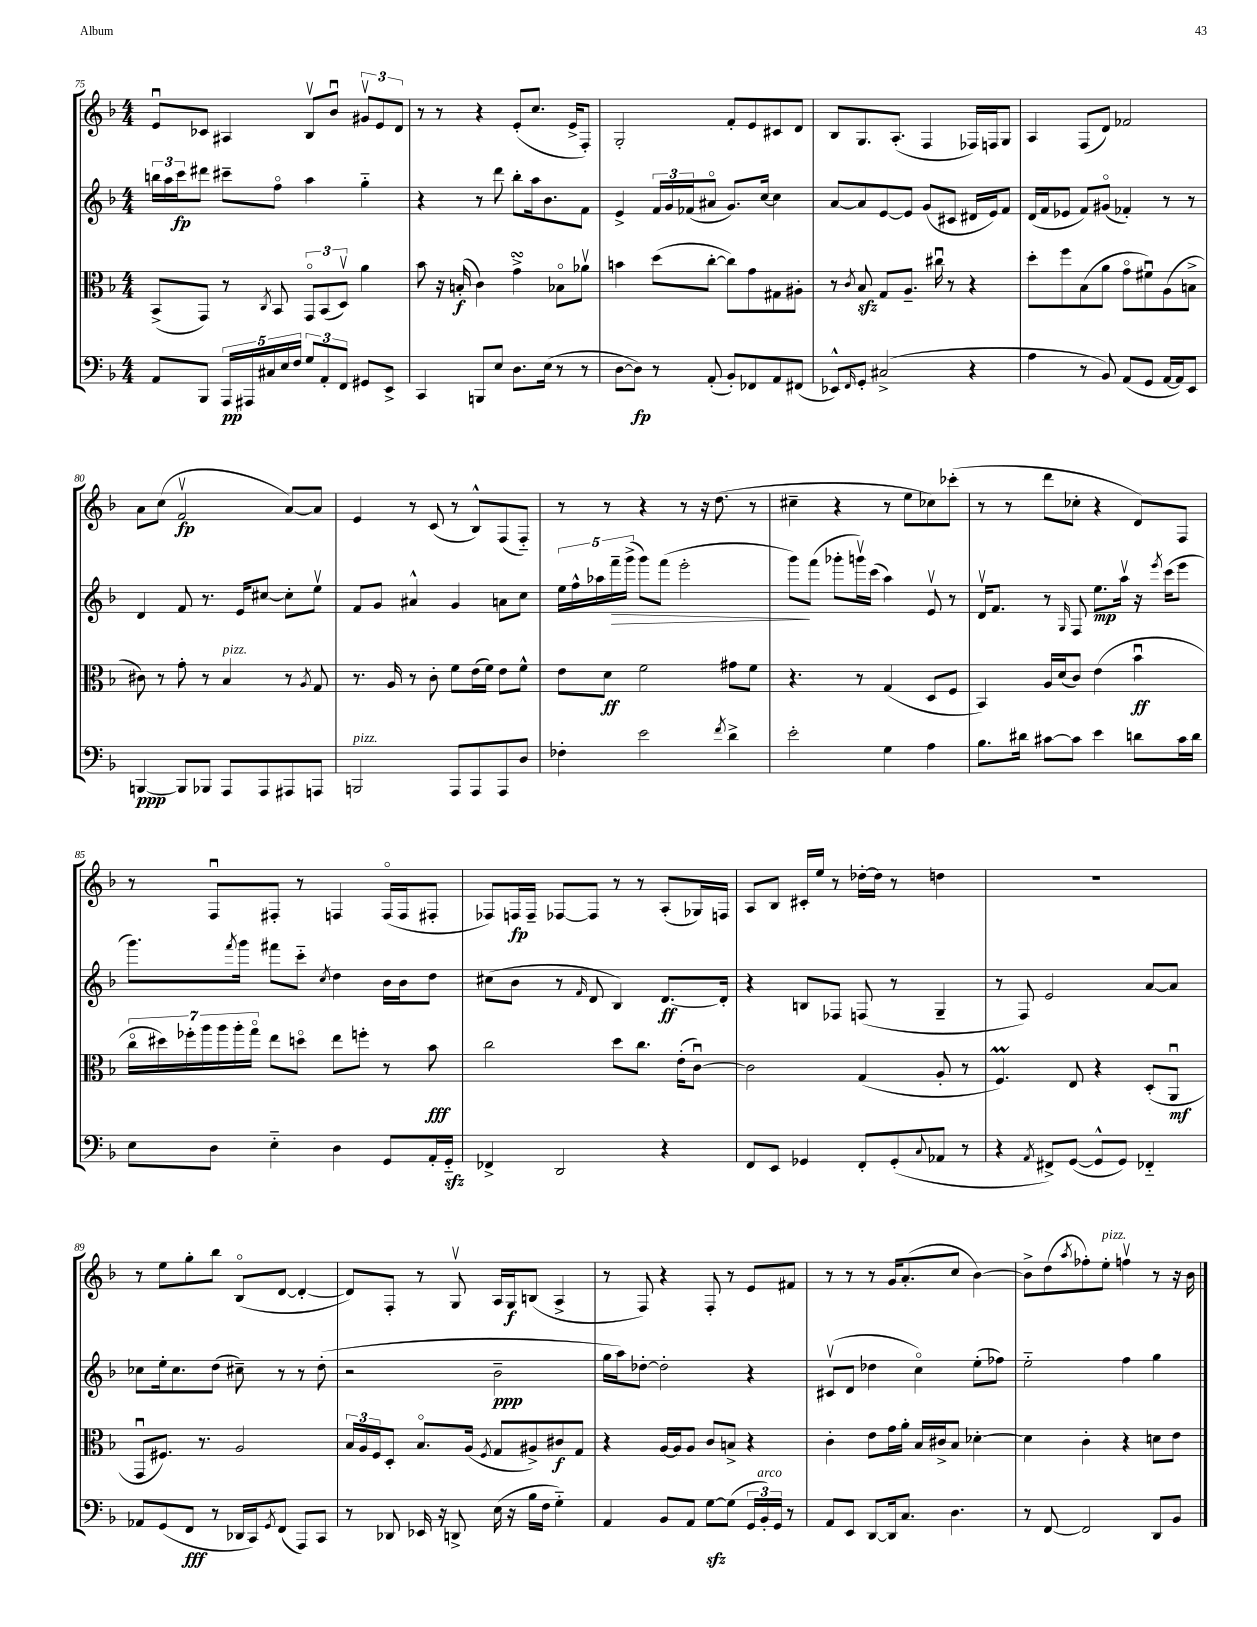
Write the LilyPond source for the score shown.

<<
\new StaffGroup <<
\new Staff = "s0" {
    \clef treble \key f \major \numericTimeSignature \time 4/4
    e'8\downbow ces'8 ais4 bes8\upbow bes'8\downbow \tuplet 3/2 { gis'8\upbow e'8 d'8 } |
    r8 r8 r4 e'8-.( c''8. e'16-> f8-.) |
    g2-. f'8-. e'8 cis'8 d'8 |
    bes8 g8. a8.-.( f4 fes16) f16 g8 |
    a4 f8( d'8) fes'2 |
    a'8 c''8( f'2\upbow\fp a'8~) a'8 |
    e'4 r8 c'8( r8 bes8-^) f8( f8-_) |
    r8 r8 r4 r8 r16 d''8.( r8 |
    cis''4-- r4 r8 e''8 ces''8) ces'''8-.( |
    r8 r8 d'''8 ces''8-. r4 d'8) f8 |
    r8 f8\downbow fis8-. r8 f4 f16\flageolet( f16 fis8-. |
    fes8) f16\fp f16-- fes8~ fes8 r8 r8 a8-.( ges16) f16 |
    a8 bes8 cis'16-. e''16 r8 des''16~-. des''16 r8 d''4 |
    R1 |
    r8 e''8 g''8-. bes''8 bes8\flageolet( d'8~ d'4~-. |
    d'8) f8-. r8 g8\upbow a16 g16\f b8( a4-> |
    r8 f8) r4 f8-. r8 e'8 fis'8 |
    r8 r8 r8 g'16 a'8.-.( c''8 bes'4~) |
    bes'8-> d''8( \acciaccatura { a''8 } fes''8-.) e''8-.^\markup { \italic "pizz." } f''4\upbow r8 r16 bes'16 \bar "|." |
}
\new Staff = "s1" {
    \clef treble \key f \major \numericTimeSignature \time 4/4
    \tuplet 3/2 { b''16 a''16 c'''16\fp } dis'''8 cis'''8-- f''8\flageolet a''4 g''4-_ |
    r4 r8 d'''8 bes''8-. a''16 bes'8. f'8 |
    e'4-> \tuplet 3/2 { f'16 g'16 fes'16( } ais'8\flageolet g'8.) c''16~ c''4 |
    a'8~ a'8 e'8~ e'8 g'8( cis'8 dis'16 e'16) f'8 |
    d'16( f'16 ees'8 f'8) gis'8\flageolet( fes'4-.) r8 r8 |
    d'4 f'8 r8. e'16 cis''8~ cis''8-. e''8\upbow |
    f'8 g'8 ais'4-^ g'4 a'8 c''8 |
    \tuplet 5/4 { e''16 f''16-^ aes''16 f'''16--\> g'''16->( } g'''8) f'''8( e'''2-. |
    g'''8\!) f'''8( ges'''8-. g'''16\upbow) c'''16( a''4) e'8\upbow r8 |
    d'16\upbow f'8. r8 \grace { g16 } f8 e''8.\mp a''16\upbow r16 \acciaccatura { e'''8 } c'''16( e'''8 |
    g'''8.) \acciaccatura { f'''8 } g'''16 fis'''8 c'''8-_ \acciaccatura { c''8 } d''4 bes'16 bes'16 d''8 |
    cis''8( bes'8 r8 \grace { f'16 } d'8 bes4) d'8.~\ff d'16-. |
    r4 b8 fes8 f8( r8 g4-- |
    r8 f8) e'2 a'8~ a'8 |
    ces''8 e''16-. ces''8. d''8( cis''8--) r8 r8 d''8-.( |
    r2 bes'2--\ppp |
    g''16 a''16) des''8~-. des''2-. r4 |
    cis'8\upbow( d'8 des''4 c''4\flageolet) e''8-.( fes''8) |
    e''2-_ f''4 g''4 \bar "|." |
}
\new Staff = "s2" {
    \clef alto \key f \major \numericTimeSignature \time 4/4
    bes,8->( g,8) r8 \acciaccatura { c8 } bes,8 \tuplet 3/2 { g,8\flageolet bes,8( d8\upbow) } a'4 |
    bes'8 r16 b16-.\f( c'4) g'4->\turn bes8\flageolet aes'8\upbow |
    b'4 d''8( c''8~-. c''8) g'8 gis8 ais8-. |
    r8 \acciaccatura { c'8 } bes8\sfz g8 a8.-- cis''16\downbow r8 r4 |
    d''8-. f''8 bes8( a'8 g'8\flageolet fis'8\downbow) a8( b8-> |
    cis'8) r8 g'8-. r8 bes4^\markup { \italic "pizz." } r8 \acciaccatura { a8 } g8 |
    r8. a16 r8 c'8-. f'8 e'16( f'16) e'8 f'8-^ |
    e'8 d'8\ff f'2 gis'8 f'8 |
    r4. r8 g4( d8 f8 |
    bes,4) a16 d'16( c'8) e'4( bes'4\downbow\ff |
    \tuplet 7/4 { c''16\flageolet dis''16) fes''16-. a''16 a''16 a''16-. g''16\flageolet } e''8 d''8\flageolet e''8 f''8-. r8 bes'8\fff |
    c''2 d''8 c''8. e'16-.( c'8~\downbow) |
    c'2 g4( a8-. r8 |
    f4.\prall) e8 r4 d8-.( a,8\downbow\mf |
    g,8\downbow fis8.) r8. a2 |
    \tuplet 3/2 { bes16 a16 f16 } d8-. bes8.\flageolet a16( \acciaccatura { f8 } g8 ais8->) cis'8\f g8 |
    r4 a16~ a16 a8 c'8 b8-> r4 |
    c'4-. e'8 g'16 a'16-. bes16 cis'16-> bes8 des'4~-. |
    des'4 c'4-. r4 d'8 e'8 \bar "|." |
}
\new Staff = "s3" {
    \clef bass \key f \major \numericTimeSignature \time 4/4
    a,8 bes,,8 \tuplet 5/4 { a,,16\pp ais,,16 cis16 e16 f16 } \tuplet 3/2 { g8 a,8-. f,8 } gis,8 e,8-> |
    c,4 b,,8 e8 d8. e16( r8 r8 |
    d8~ d8\fp) r8 a,8-.( bes,8-.) fes,8 a,8 fis,8( |
    ees,8-^) \grace { f,16 } g,8-. cis2->( r4 |
    a4 r8 bes,8) a,8( g,8 a,16~ a,16) e,8 |
    b,,4~\ppp b,,8 bes,,8 a,,8 a,,8 ais,,8 a,,8 |
    b,,2^\markup { \italic "pizz." } a,,8 a,,8 a,,8 d8 |
    fes4-. e'2 \acciaccatura { f'8 } d'4-> |
    e'2-. g4 a4 |
    bes8. dis'16 cis'8~ cis'8 e'4 d'8 cis'16 d'16 |
    e8 d8 e4-_ d4 g,8 a,16-. g,16-_\sfz |
    fes,4-> d,2 r4 |
    f,8 e,8 ges,4 f,8-. ges,8-.( \appoggiatura { c8 } aes,8 r8 |
    r4 \acciaccatura { a,8 } fis,8->) g,8~( g,8-^ g,8) fes,4-_ |
    aes,8 g,8( f,8\fff r8 des,16 c,16) \acciaccatura { g,8 } f,8( a,,8) c,8 |
    r8 des,8 ees,16 r16 d,8-> e16( r16 bes16 f16 g4-_) |
    a,4 bes,8 a,8 g8~\sfz g8( \tuplet 3/2 { g,16 bes,16-.^\markup { \italic "arco" }) g,16 } r8 |
    a,8 e,8 d,8~ d,16 c8. d4. |
    r8 f,8~ f,2 d,8 bes,8 \bar "|." |
}
>>
>>
\layout { \context { \Score currentBarNumber = #75 } }
